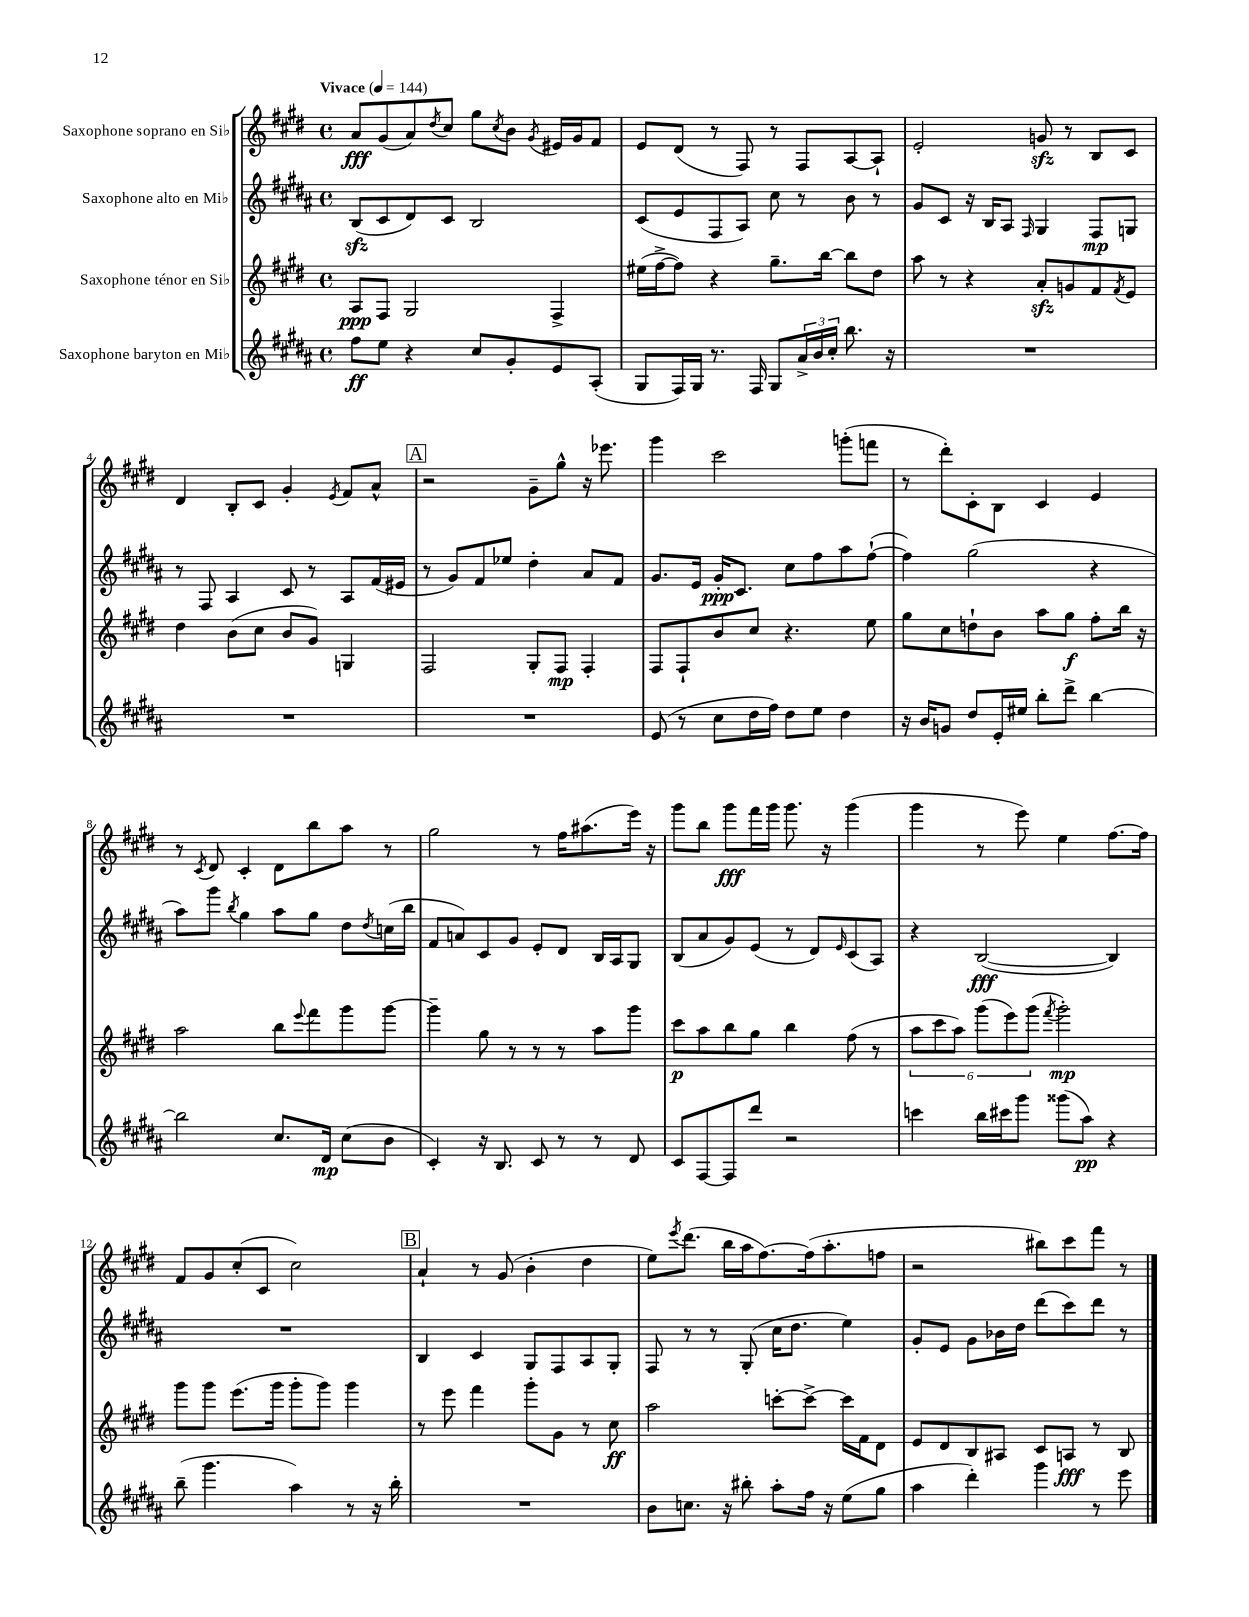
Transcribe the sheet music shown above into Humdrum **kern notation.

**kern	**kern	**kern	**kern
*staff4	*staff3	*staff2	*staff1
*clefG2	*clefG2	*clefG2	*clefG2
*k[f#c#g#d#a#]	*k[f#c#g#d#]	*k[f#c#g#d#a#]	*k[f#c#g#d#]
*M4/4	*M4/4	*M4/4	*M4/4
*met(c)	*met(c)	*met(c)	*met(c)
*MM144	*MM144	*MM144	*MM144
8ff#\L	8A/L	(8B/L	8a/L
8ee\J	8F#/J	8c#/	(8g#/
4r	2G#/	8d#/)	8a/)
.	.	.	8qdd#/
.	.	8c#/J	8cc#/J
8cc#/L	.	2B/	8gg#\L
.	.	.	8qcc#/
8g#'/	.	.	8b\J
.	.	.	8qg#/
8e/	4F#^/	.	16e#/LL
.	.	.	16g#/J
(8A#'/J	.	.	8f#/J
=	=	=	=
8G#/L	(16ee#\LL	(8c#/L	8e/L
.	[16ff#^\J	.	.
16F#/L)	8ff#\]J)	8e/	(8d#/J
16G#/JJ	.	.	.
8.r	4r	8F#/	8r
.	.	8A#/J)	8F#/)
16F#/	.	.	.
8G#/L	8.gg#~\L	8cc#\	8r
24a#^/L	.	8r	8F#/L
24b/	.	.	.
.	[16bb\Jk	.	.
24cc#'/JJ	.	.	.
8.bb\	8bb\]L	8b\	[8A/
.	8dd#\J	8r	8A`/]J
16r	.	.	.
=	=	=	=
1r	8aa\	8g#/L	2e'/
.	8r	8c#/J	.
.	4r	16r	.
.	.	16B/LK	.
.	.	8A#/J	.
.	.	16qqF#/	.
.	8a'/L	4G#/	8g/
.	8g/	.	8r
.	8f#/	8F#/L	8B/L
.	8qf#/	.	.
.	8e/J	8G/J	8c#/J
=	=	=	=
1r	4dd#\	8r	4d#/
.	.	8F#/	.
.	(8b\L	4A#/	8B'/L
.	8cc#\J	.	8c#/J
.	8b/L	8c#/	4g#'/
.	8g#/J)	8r	.
.	.	.	8qe/
.	4G/	8A#/L	8f#/L
.	.	(16f#/L	8a^^/J
.	.	16e#/JJ	.
=	=	=	=
1r	2F#/	8r	2r
.	.	8g#/L)	.
.	.	8f#/	.
.	.	8ee-/J	.
.	8G#'/L	4dd#'\	8g#~\L
.	8F#/J	.	8gg#^^\J
.	4F#'/	8a#/L	16r
.	.	.	8.eee-\
.	.	8f#/J	.
=	=	=	=
(8e/	8F#/L	8.g#/L	4ggg#\
8r	8F#`/	.	.
.	.	16e/Jk	.
8cc#\L	8b/	16g#'/LK	2ccc#\
.	.	8.c#/J	.
16dd#\L	8cc#/J	.	.
16ff#\JJ)	.	.	.
8dd#\L	4.r	8cc#\L	.
8ee\J	.	8ff#\	.
4dd#\	.	8aa#\	(8ggg'\L
.	8ee\	([8ff#`\J	8fff\J
=	=	=	=
16r	8gg#\L	4ff#\])	8r
16b/LK	.	.	.
8g/J	8cc#\	.	8ddd#'\L)
8dd#/L	8dd`\	(2gg#\	8c#'\
16e'/L	8b\J	.	8B\J
16ee#/JJ	.	.	.
8bb'\L	8aa\L	.	4c#/
8ddd#^\J	8gg#\J	.	.
[4bb\	8ff#'\L	4r	4e/
.	16bb\Jk	.	.
.	16r	.	.
=	=	=	=
2bb\]	2aa\	8aa#\L)	8r
.	.	.	8qc#/
.	.	8ggg#\J	8d#/
.	.	8qbb/	.
.	.	4gg#\	4c#'/
8.cc#/L	8bb\L	8aa#\L	8d#\L
.	8qqeee/	.	.
.	8fff#\	8gg#\J	8bb\
16d#/Jk	.	.	.
(8cc#\L	8ggg#\	8dd#\L	8aa\J
.	.	8qdd#/	.
8b\J	[8ggg#\J	(16cc\L	8r
.	.	16bb\JJ	.
=	=	=	=
4c#'/)	4ggg#~\]	8f#/L	2gg#\
.	.	8a/)	.
16r	8gg#\	8c#/	.
8.B/	.	.	.
.	8r	8g#/J	.
8c#/	8r	8e'/L	8r
8r	8r	8d#/J	16ff#\LK
.	.	.	(8.aa#\
8r	8aa\L	16B/LL	.
.	.	16A#/J	.
8d#/	8ggg#\J	8G#/J	16eee\Jk)
.	.	.	16r
=	=	=	=
8c#/L	8ccc#\L	(8B/L	8ggg#\L
[8F#/	8aa\	8a#/	8bb\J
8F#/]	8bb\	8g#/)	8ggg#\L
8ddd#/J	8gg#\J	(8e/J	16fff#\L
.	.	.	16ggg#\JJ
2r	4bb\	8r	8.ggg#\
.	.	8d#/L)	.
.	.	.	16r
.	.	16qqe/	.
.	(8ff#\	(8c#/	(4ggg#\
.	8r	8A#/J)	.
=	=	=	=
4ccc\	12aa\L	4r	4ggg#\
.	12ccc#\	.	.
.	12aa\J)	.	.
16bb\LL	(12ggg#\L	([2B/	8r
16ccc#\J	.	.	.
.	12eee\)	.	.
8ggg#\J	.	.	8eee\)
.	(12ggg#\J	.	.
.	8qfff#/	.	.
(8ggg##\L	2ggg#'\)	.	4ee\
8aa#\J)	.	.	.
4r	.	4B/])	[8.ff#\L
.	.	.	16ff#\]Jk
=	=	=	=
(8bb~\	8ggg#\L	1r	8f#/L
4.ggg#\	8ggg#\J	.	8g#/
.	(8.eee\L	.	(8cc#'/
.	.	.	8c#/J
.	16ggg#\Jk	.	.
4aa#\)	8ggg#'\L	.	2cc#\)
.	8ggg#\J)	.	.
8r	4ggg#\	.	.
16r	.	.	.
16bb'\	.	.	.
=	=	=	=
1r	8r	4B/	4a`/
.	8eee\	.	.
.	4fff#\	4c#/	8r
.	.	.	(8g#/
.	8ggg#'\L	8G#/L	4b'\
.	8g#\J	8F#/	.
.	8r	8A#/	4dd#\
.	8cc#\	8G#'/J	.
=	=	=	=
8b\L	2aa\	8F#/	8ee\L)
.	.	.	8qeee/
8.cc\J	.	8r	(8.ddd#\J
.	.	8r	.
16r	.	.	16bb\LL
8bb#'\	.	(8G#'/	16aa\J
.	.	.	[8.ff#\)
8aa#'\L	[8ccc'\L	16cc#\LK	.
.	.	8.dd#\J	.
16ff#\Jk	8ccc^\_J	.	(16ff#\]k
16r	.	.	8.aa'\
(8ee\L	16ccc\]LL	4ee\)	.
.	16f#\J	.	.
8gg#\J	8d#\J	.	8ff\J
=	=	=	=
4aa#\	8e/L	8g#'/L	2r
.	8d#/	8e/J	.
4ddd#'\)	8B/	8g#\L	.
.	8A#/J	16b-\L	.
.	.	16dd#\JJ	.
4ggg#\	8c#/L	(8ddd#\L	8bb#\L)
.	8A/J	8ccc#\)	8ccc#\
8r	8r	8ddd#\J	8fff#\J
8eee\	8B/	8r	8r
==	==	==	==
*-	*-	*-	*-
